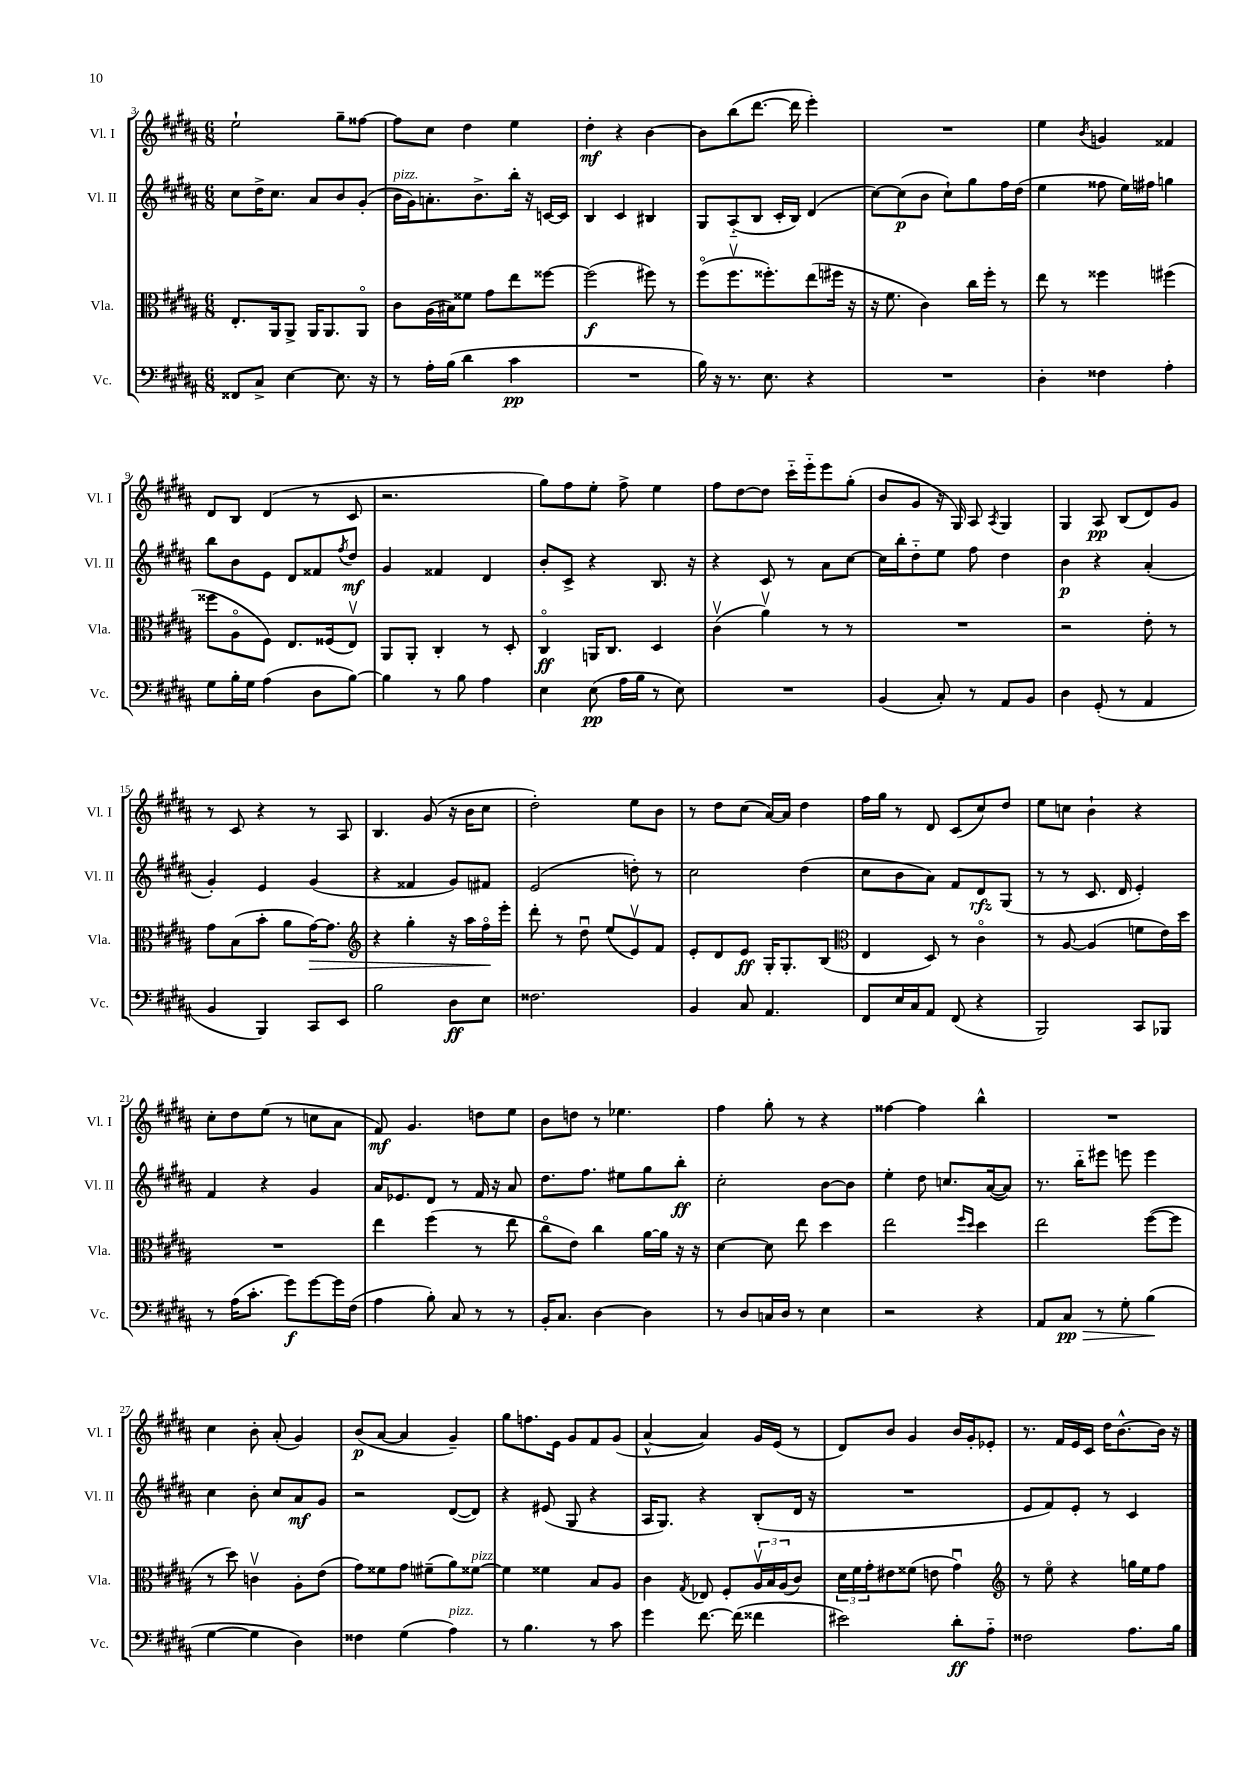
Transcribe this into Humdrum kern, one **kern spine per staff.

**kern	**kern	**kern	**kern
*staff4	*staff3	*staff2	*staff1
*clefF4	*clefC3	*clefG2	*clefG2
*k[f#c#g#d#a#]	*k[f#c#g#d#a#]	*k[f#c#g#d#a#]	*k[f#c#g#d#a#]
*M6/8	*M6/8	*M6/8	*M6/8
8FF##/L	8.E'/L	8cc#\L	2ee`\
8C#^/J	.	16dd#^\K	.
.	16AA#/k	8.cc#\J	.
[4E\	8AA#^/J	.	.
.	16AA#/LK	8a#/L	.
.	8.AA#/	.	.
8.E\]	.	8b/	8gg#~\L
.	8AA#o/J	(8g#'/J	[8ff##\J
16r	.	.	.
=	=	=	=
8r	8c#\L	16b\LL	8ff##\]L
.	.	16g#\J)	.
16A#'\LL	(16A#\L	8.a'\	8cc#\J
(16B\JJ	16B#\J)	.	.
4d#\	8f##\J	.	4dd#\
.	.	8.b^\	.
.	8g#\L	.	.
4c#\	8ee\	16bb'\Jk	4ee\
.	.	16r	.
.	[8ff##\J	[16c/LL	.
.	.	16c/]JJ	.
=	=	=	=
2.r	(2ff##\]	4B/	4dd#'\
.	.	4c#/	4r
.	8ff#\)	4B#/	[4b\
.	8r	.	.
=	=	=	=
16B\)	(8ff#o\L	8G#/L	8b\]L
16r	.	.	.
8.r	8.ff#v\	(8A#'~/	(8bb\
.	.	8B/J	[8.ddd#\J
8.E\	8.ff##'\)	.	.
.	.	16c#'/LL	.
.	.	16B/JJ)	16ddd#\]
4r	(8ee\	(4d#/	4eee'\)
.	16ff#\Jk	.	.
.	16r	.	.
=	=	=	=
2.r	16r	[8cc#\L)	2.r
.	8.f#\	.	.
.	.	(8cc#\]	.
.	4c#\)	8b\J	.
.	.	8cc#`\L)	.
.	16cc#\LL	8gg#\	.
.	16ff#'\JJ	.	.
.	8r	16ff#\L	.
.	.	(16dd#\JJ	.
=	=	=	=
4D#'\	8ee\	4ee\	4ee\
.	8r	.	.
.	.	.	8qb/
4F##\	4ff##\	8ff##\	4g/
.	.	16ee\LL)	.
.	.	16ff#\JJ	.
4A#'\	(4ff#\	4gg\	4f##/
=	=	=	=
8G#\L	8ff##\L	8bb\L	8d#/L
16B'\L	8A#o\	8b\	8B/J
16G#\JJ	.	.	.
(4A#\	8F#\J)	8e\J	(4d#/
.	8.E/L	8d#/L	.
8D#\L	.	8f##/	8r
.	(16F##/k	.	.
.	.	8qff#/	.
[8B\J)	8Ev/J)	8dd#/J	8c#/
=	=	=	=
4B\]	8AA#/L	4g#/	2.r
.	8AA#'/J	.	.
8r	4C#'/	4f##/	.
8B\	.	.	.
4A#\	8r	4d#/	.
.	8D#'/	.	.
=	=	=	=
4E\	4C#o/	8b'/L	8gg#\L)
.	.	8c#^/J	8ff#\
(8E\	16AA/LK	4r	8ee'\J
.	8.C#/J	.	.
16A#\LL	.	.	8ff#^\
16B\JJ	.	.	.
8r	4D#/	8.B/	4ee\
8E\)	.	.	.
.	.	16r	.
=	=	=	=
2.r	(4c#v\	4r	8ff#\L
.	.	.	[8dd#\
.	4a#v\)	8c#/	8dd#\]J
.	.	8r	16ccc#'~\LL
.	.	.	16eee'~\J
.	8r	8a#\L	8eee\
.	8r	[8cc#\J	(8gg#'\J
=	=	=	=
(4BB/	2.r	16cc#\]LL	8b/L
.	.	16bb'\J	.
.	.	8dd#'~\	8g#/J
8C#'/)	.	8ee\J	16r
.	.	.	16G#/)
8r	.	8ff#\	8A#/
.	.	.	8qA#/
8AA#/L	.	4dd#\	4G#/
8BB/J	.	.	.
=	=	=	=
4D#\	2r	4b\	4G#/
(8GG#'/	.	4r	8A#/
8r	.	.	(8B/L
4AA#/	8e'\	(4a#'/	8d#/)
.	8r	.	8g#/J
=	=	=	=
4BB/	8g#\L	4g#'/)	8r
.	(8B\	.	8c#/
4BBB/)	8b'\J	4e/	4r
.	8a#\L	.	.
8CC#/L	[16g#\K)	(4g#/	8r
.	8.g#\]J	.	.
8EE/J	.	.	8A#/
=	=	=	=
*	*clefG2	*	*
2B\	4r	4r	4.B/
.	4gg#'\	4f##/	.
.	.	.	(8g#/
8D#\L	16r	8g#/L)	16r
.	16aa#\LL	.	16b\LK
8E\J	16ff#o\	8f#/J	8cc#\J
.	16eee'\JJ	.	.
=	=	=	=
2.F##\	8ddd#'\	(2e/	2dd#'\)
.	8r	.	.
.	8dd#u\	.	.
.	(8ee/L	.	.
.	8ev/)	8dd'\)	8ee\L
.	8f#/J	8r	8b\J
=	=	=	=
4BB/	8e'/L	2cc#\	8r
.	8d#/	.	8dd#\L
8C#/	8e/J	.	(8cc#\J
4.AA#/	16G#'/LK	.	[16a#/LL)
.	8.G#'/	.	16a#/]JJ
.	.	(4dd#\	4dd#\
.	(8B/J	.	.
=	=	=	=
*	*clefC3	*	*
8FF#/L	4E/	8cc#\L	16ff#\LL
.	.	.	16gg#\JJ
16E/L	.	8b\	8r
16C#/J	.	.	.
8AA#/J	8D#/)	8a#\J)	8d#/
(8FF#/	8r	8f#/L	(8c#/L
4r	4c#o\	8d#/	8cc#/)
.	.	(8G#/J	8dd#/J
=	=	=	=
2BBB/)	8r	8r	8ee\L
.	[8A#/	8r	8cc\J
.	(4A#/]	8.c#/	4b`\
.	.	16d#/	.
8CC#/L	8f\L	4e'/)	4r
8BBB-/J	16e\L)	.	.
.	16dd#\JJ	.	.
=	=	=	=
8r	2.r	4f#/	8cc#'\L
(16A#\LK	.	.	8dd#\
8.c#'\J	.	.	.
.	.	4r	(8ee\J
8g#\L)	.	.	8r
[8g#\	.	4g#/	8cc\L
16g#\]L	.	.	8a#\J
(16F#\JJ	.	.	.
=	=	=	=
4A#\	4ee\	16a#/LK	8f#/)
.	.	8.e-/	.
.	.	.	4.g#/
8B'\)	(4ff#\	8d#/J	.
8C#/	.	8r	.
8r	8r	16f#/	8dd\L
.	.	16r	.
8r	8ee\	8a#/	8ee\J
=	=	=	=
16BB'/LK	8cc#o\L	8.dd#\L	8b\L
8.C#/J	.	.	.
.	8e\J)	.	8dd\J
.	.	8.ff#\J	.
[4D#\	4cc#\	.	8r
.	.	8ee#\L	4.ee-\
4D#\]	[16a#\LL	8gg#\	.
.	16a#\]JJ	.	.
.	16r	8bb'\J	.
.	16r	.	.
=	=	=	=
8r	[4d#\	2cc#'\	4ff#\
8D#/L	.	.	.
16C/L	8d#\]	.	8gg#'\
16D#/JJ	.	.	.
8r	8ee\	.	8r
4E\	4dd#\	[8b\L	4r
.	.	8b\]J	.
=	=	=	=
2r	2ee\	4ee'\	[4ff##\
.	.	8dd#\	4ff##\]
.	.	8.cc/L	.
.	16qqff#/LL	.	.
.	16qqdd#/JJ	.	.
4r	4dd#\	.	4bb^^\
.	.	([16a#/k	.
.	.	8a#/]J)	.
=	=	=	=
8AA#/L	2ee\	8.r	2.r
8C#/J	.	.	.
.	.	16bb'~\LK	.
8r	.	8eee#\J	.
8G#'\	.	8eee\	.
(4B\	([8ff#\L	4eee\	.
.	8ff#\]J	.	.
=	=	=	=
[4G#\	8r	4cc#\	4cc#\
.	8dd#\)	.	.
4G#\]	4cv\	8b'\	8b'\
.	.	8cc#/L	(8a#'/
4D#\)	8A#'\L	8a#/	4g#/)
.	(8e\J	8g#/J	.
=	=	=	=
4F##\	8g#\L)	2r	(8b/L
.	8f##\	.	[8a#/J
(4G#\	8g#\J	.	4a#/]
.	(8f#~\L	.	.
4A#\)	8a#\)	([8d#/L	4g#~/)
.	[8f##\J	8d#/]J)	.
=	=	=	=
8r	4f##\]	4r	8gg#\L
4.B\	.	.	8.ff\
.	4f##\	(8e#/	.
.	.	.	16e\Jk
.	.	8G#/	8g#/L
8r	8B/L	4r	8f#/
8c#\	8A#/J	.	(8g#/J
=	=	=	=
4g#\	4c#\	16A#/LK	[4a#^^/
.	.	8.G#/J)	.
.	8qG#/	.	.
[8.f#\	8E-/	4r	4a#/])
.	8F#'/L	.	.
(16f#\]	.	.	.
4f##\	24A#v/L	(8B'/L	16g#/LL
.	24B/	.	.
.	.	.	(16e/JJ
.	(24A#/J	.	.
.	8c#/J)	16d#/Jk	8r
.	.	16r	.
=	=	=	=
2e#\)	24d#\LL	2.r	8d#/L)
.	24f#\	.	.
.	24g#'\J	.	.
.	8e#\	.	8b/J
.	(8f##\J	.	4g#/
.	8e\	.	.
8d#'\L	4g#u\)	.	16b/LL
.	.	.	16g#'/J
8A#'~\J	.	.	8e-'/J
=	=	=	=
*	*clefG2	*	*
2F##\	8r	8e/L	8.r
.	8eeo\	8f#/)	.
.	.	.	16f#/LL
.	4r	8e'/J	16e/
.	.	.	16c#/JJ
.	.	8r	16dd#\LK
.	.	.	[8.b^^\
8.A#\L	16gg\LL	4c#/	.
.	16ee\J	.	.
.	8ff#\J	.	16b\]Jk
16B\Jk	.	.	16r
==	==	==	==
*-	*-	*-	*-
